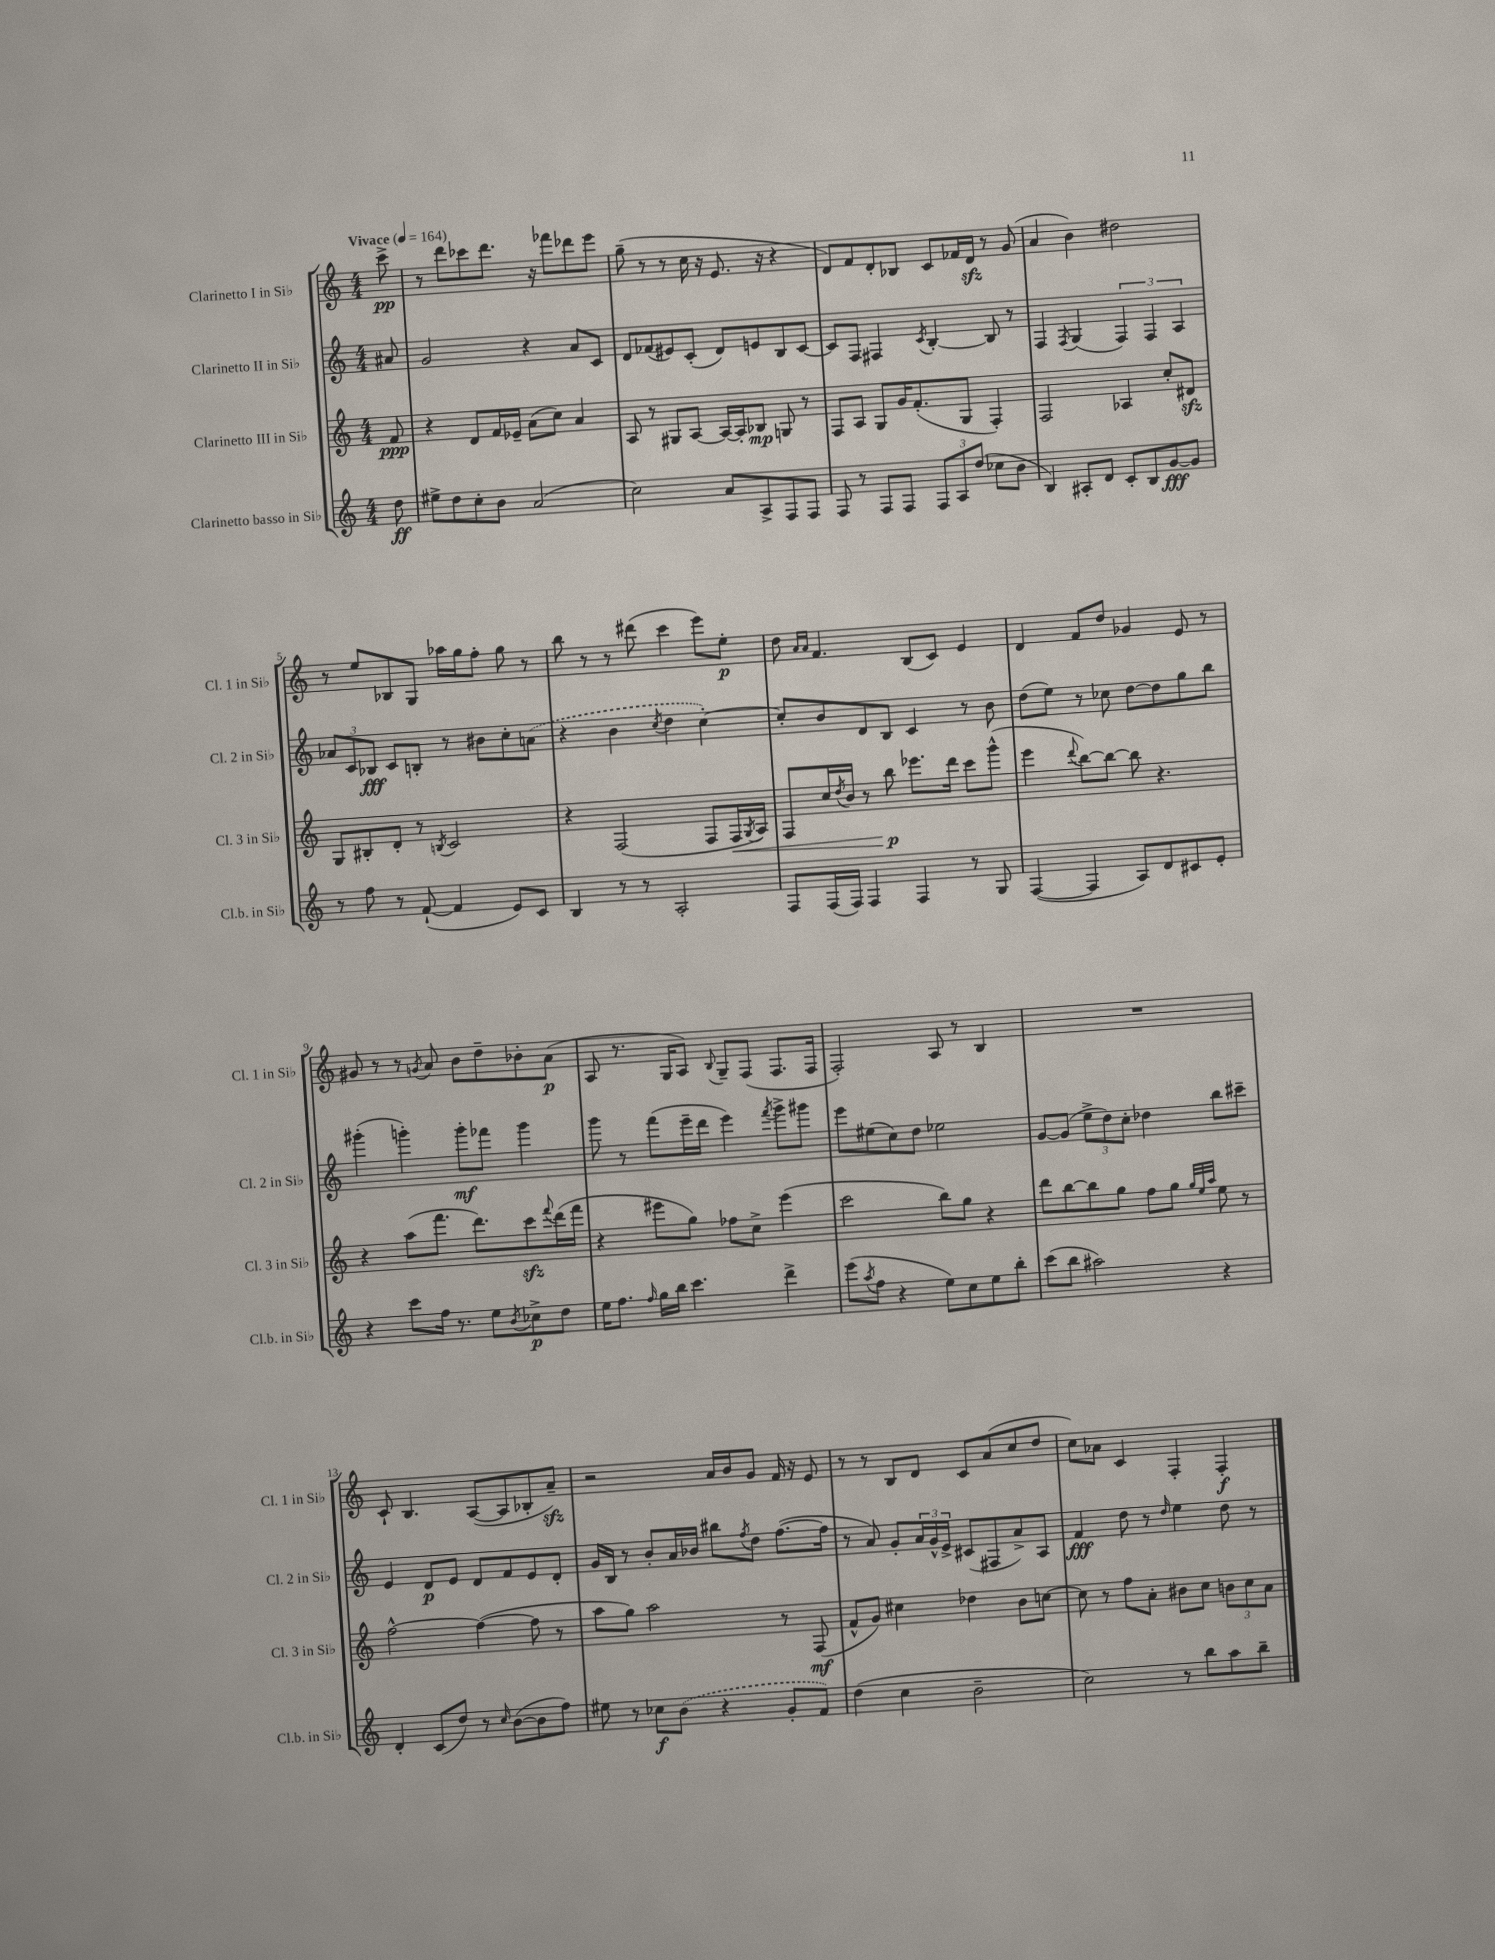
<<
\new StaffGroup <<
\new Staff = "s0" \with { instrumentName = "Clarinetto I in Sib" shortInstrumentName = "Cl. 1 in Sib" } {
    \clef treble \key c \major \numericTimeSignature \time 4/4 \partial 8 \tempo "Vivace" 4 = 164
    c'''8->\pp |
    r8 d'''8 ces'''8 d'''8. r16 fes'''8 des'''8 e'''8 |
    g''8--( r8 r8 c''16 r16 e'8. r16 r4 |
    d'8) f'8 d'8-. bes8 c'8 fes'16 d'16\sfz r8 g'8( |
    a'4 b'4) dis''2 |
    r8 e''8 bes8 g8 aes''16 g''16 f''8-. g''8 r8 |
    b''8 r8 r8 dis'''8( c'''4 e'''8) e''8-.\p |
    d''8 \grace { a'16 a'16 } f'4. b8( c'8) e'4 |
    d'4 f'8 d''8 ges'4 e'8 r8 |
    gis'8 r8 r8 \acciaccatura { g'8 } a'8 b'8 d''8-- bes'8-. a'8\p( |
    a8 r8. g16 a8) \appoggiatura { b8 } g8-- f8( f8. f16 |
    f2-.) a8 r8 b4 |
    R1 |
    c'8-! b4. a8~( a8 bes8-. a'8--\sfz) |
    r2 a'16 b'16 g'8 f'16 r16 e'8 |
    r8 r8 b8 d'8 c'8 a'8( c''8 d''8 |
    c''8) aes'8 c'4 f4-. f4-.\f \bar "|." |
}
\new Staff = "s1" \with { instrumentName = "Clarinetto II in Sib" shortInstrumentName = "Cl. 2 in Sib" } {
    \clef treble \key c \major \numericTimeSignature \time 4/4 \partial 8
    ais'8 |
    g'2 r4 a'8 c'8 |
    d'8 fes'8( eis'8) c'8-.( d'8) e'8 b8 c'8~ |
    c'8 f8 fis4 \acciaccatura { c'8 } b4~-. b8 r8 |
    f4 \acciaccatura { f8 } g4( \tuplet 3/2 { f4) f4 a4 } |
    \tuplet 3/2 { aes'8 c'8 bes8\fff } c'8 b8-. r8 bis'8 c''8-. \once \slurDashed a'8( |
    r4 b'4 \acciaccatura { c''8 } d''4 c''4~-.) |
    c''8-. b'8 d'8 b8 c'4 r8 b'8 |
    d''8( e''8) r8 ces''8 d''8~ d''8 g''8 b''8 |
    gis'''4-.( g'''4-.) g'''8-.\mf fes'''8 g'''4 |
    g'''8 r8 f'''8( e'''16-- d'''16 e'''4) \acciaccatura { f'''8 } g'''8-> gis'''8 |
    e'''8 eis''8( c''8) d''8 ees''2 |
    g'8~ g'8( \tuplet 3/2 { e''8-> d''8) c''8-. } des''4 b''8 cis'''8-- |
    e'4 d'8\p e'8 d'8 f'8 e'8 d'8-. |
    g'16 b16 r8 b'8-. a'16 bes'16 bis''8 \acciaccatura { f''8 } d''8 f''8.~( f''16 |
    r8 a'8) g'8-. \tuplet 3/2 { a'16 g'16-^ e'16-> } cis'8( fis8 a'8->) a8 |
    f'4\fff d''8 r8 \grace { d''16 } e''4 d''8 r8 \bar "|." |
}
\new Staff = "s2" \with { instrumentName = "Clarinetto III in Sib" shortInstrumentName = "Cl. 3 in Sib" } {
    \clef treble \key c \major \numericTimeSignature \time 4/4 \partial 8
    f'8\ppp |
    r4 d'8 f'16 ees'16-- a'8( c''8) a'4 |
    a8 r8 gis8 a8~ a16~ a16-. bes8\mp g8 r8 |
    f8 a8 g8 g'16 f'8.-.( g8 f4-.) |
    f2 aes4 c''8-. dis'8\sfz |
    g8 bis8-. d'8-. r8 \acciaccatura { b8 } c'2 |
    r4 f2( f8 f16\< \acciaccatura { g8 } a16) |
    f8 c''16 \acciaccatura { d''8 } b'16 r8 b''8\p\! ees'''8. d'''16 c'''8 g'''8-^( |
    e'''4 \appoggiatura { d'''8 } b''8~) b''8~ b''8 r4. |
    r4 a''8( f'''8. d'''8.) c'''8\sfz \appoggiatura { f'''8 } d'''16( f'''16 |
    r4 eis'''8 g''8) fes''8 c''8-> eis'''4( |
    c'''2 b''8) g''8 r4 |
    d'''8 b''8~ b''8 g''8 f''8 g''8 \grace { g''32 e''32 a''32 } e''8 r8 |
    f''2~-^ f''4~( f''8 r8 |
    a''8 g''8) a''2 r8 f8\mf( |
    f'8-^ g'8) cis''4 des''4 b'8 c''8~ |
    c''8 r8 f''8 a'8-. bis'8 c''8 \tuplet 3/2 { b'8 c''8 a'8 } \bar "|." |
}
\new Staff = "s3" \with { instrumentName = "Clarinetto basso in Sib" shortInstrumentName = "Cl.b. in Sib" } {
    \clef treble \key c \major \numericTimeSignature \time 4/4 \partial 8
    d''8\ff |
    eis''8-> d''8 c''8-. b'8 a'2( |
    c''2) a'8 a8-> f8 f8 |
    f8 r8 f8 f8 \tuplet 3/2 { f8 a8 d''8( } ces''8 b'8 |
    b4) ais8-. d'8 c'8-. b8 g'8~\fff g'8 |
    r8 f''8 r8 f'8~-!( f'4 e'8) c'8 |
    b4 r8 r8 a2-. |
    f8 f16( f16) f4 f4 r8 g8 |
    f4~( f4 a8) d'8 cis'8 e'8-. |
    r4 c'''8 f''16 r8. e''8 \acciaccatura { b'8 } ces''8->\p d''8 |
    e''16 f''8. \grace { f''16 } g''16 b''16 c'''4. d'''4-> |
    e'''8( \acciaccatura { a''8 } f''8 r4 e''8) c''8 e''8 b''8-. |
    c'''8( b''8 ais''2) r4 |
    d'4-. c'8( d''8) r8 \grace { c''16 } b'8~( b'8 f''8) |
    eis''8 r8 ces''8\f \once \slurDashed b'8( r4 g'8-. f'8) |
    d''4( c''4 b'2-- |
    c''2) r8 b''8 a''8 b''8-- \bar "|." |
}
>>
>>
